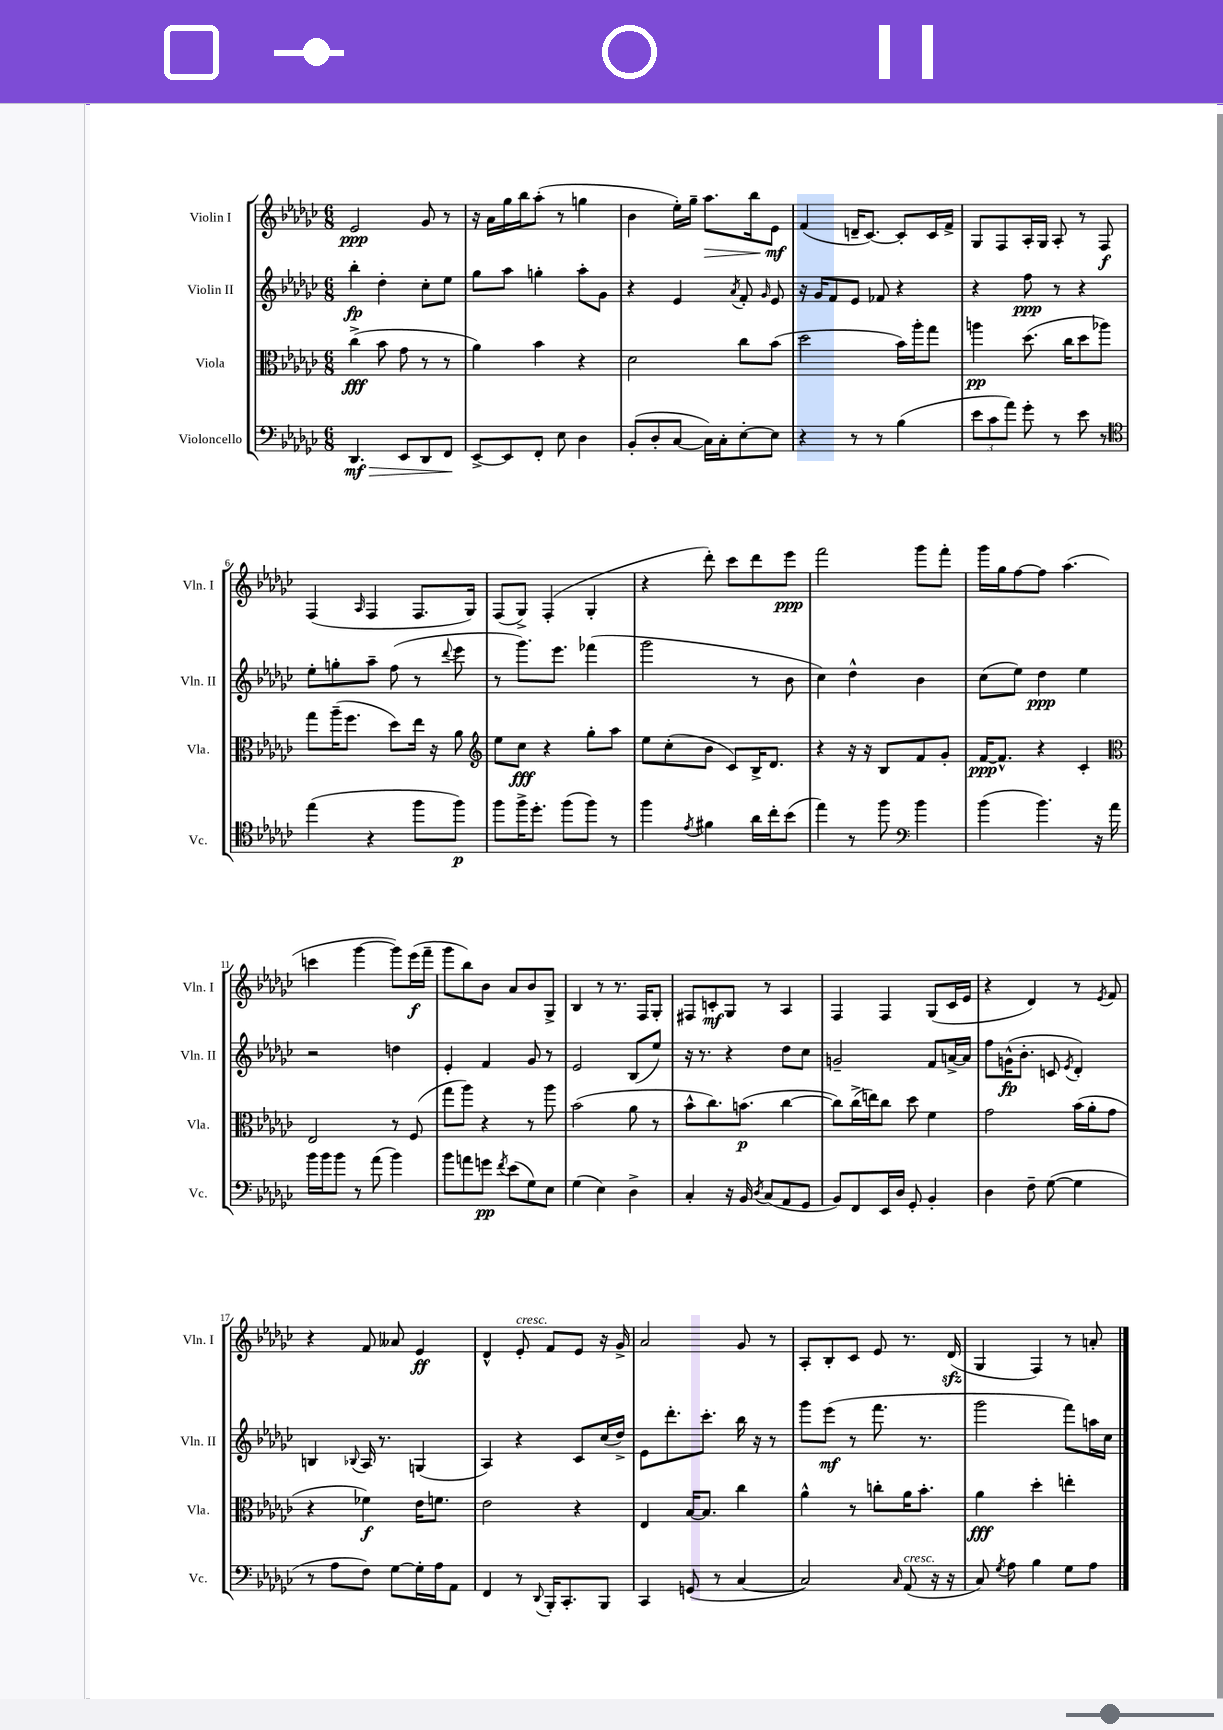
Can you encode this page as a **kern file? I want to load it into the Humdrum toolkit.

**kern	**kern	**kern	**kern
*staff4	*staff3	*staff2	*staff1
*clefF4	*clefC3	*clefG2	*clefG2
*k[b-e-a-d-g-c-]	*k[b-e-a-d-g-c-]	*k[b-e-a-d-g-c-]	*k[b-e-a-d-g-c-]
*M6/8	*M6/8	*M6/8	*M6/8
4.DD-/	(4cc-^\	4bb-'\	2e-/
.	8b-\	4dd-'\	.
8EE-/L	8g-\	.	.
8DD-/	8r	8cc-'\L	8g-/
8FF/J	8r	8ee-\J	8r
=	=	=	=
[8EE-^/L	4a-\)	8gg-\L	16r
.	.	.	16a-\LL
8EE-/]	.	8aa-\J	16gg-\
.	.	.	16bb-\J
8FF'/J	4b-\	4gg'\	(8aa-'\J
8E-\	.	.	8r
4D-\	4r	8aa-'\L	4gg\
.	.	8g-\J	.
=	=	=	=
(8BB-'/L	2d-\	4r	4b-\
8D-'/	.	.	.
[8C-/J	.	4e-/	16ee-'\LL)
.	.	.	16gg-~\JJ
16C-\]LL)	.	.	8.aa-\L
16C-'\J	.	.	.
.	.	8qa-/	.
[8E-'\	8cc-\L	8f'/	.
.	.	.	16bb-\k
.	.	16qqg-/	.
8E-\]J	(8b-\J	8e-/	8e-\J
=	=	=	=
4r	2dd-\	16r	(4f/
.	.	16g-/LK	.
.	.	8f/	.
8r	.	8e-/J	16d~/LK
.	.	.	[8.c-/J)
8r	.	8f-/	.
(4B-\	16b-\LL)	4r	8c-'/]L
.	16aa-'\J	.	.
.	8gg-\J	.	16c-/L
.	.	.	16f^/JJ
=	=	=	=
12e-\L	4aa\	4r	8G-/L
12c-\	.	.	.
.	.	.	8F/
12a-\J)	.	.	.
8g-'\	(8.dd-\	8ff\	16A-'/L
.	.	.	16G-/JJ
8r	.	8r	8A-'/
.	16cc-\LK	.	.
8e-\	8dd-\	4r	8r
8r	8aa-\J)	.	8F/
=	=	=	=
*clefC4	*	*	*
(4ee-\	8gg-\L	8ee-'\L	(4F/
.	(16aa-~\K	8gg'\	.
.	8.ff\J	.	.
.	.	.	16qqA-/
4r	.	8aa-~\J	4F/
.	8dd-\L)	(8ff\	.
8ff\L	16ee-\Jk	8r	8.F/L
.	16r	.	.
.	.	8qqddd-/	.
8ff\J)	8a-\	8eee-\	.
.	.	.	16G-/Jk)
=	=	=	=
*	*clefG2	*	*
8ff\L	8ee-\L	8r	(8F/L
16ff^\K	8cc-\J	8.ggg-\L)	8G-^/J)
8.dd-'\J	.	.	.
.	4r	.	(4F'/
.	.	8.eee-\J	.
(8ff\L	.	.	.
8ff\J)	8gg-'\L	(4fff-\	4G-'/
8r	8aa-\J	.	.
=	=	=	=
4ff\	8ee-\L	2ggg-\	4r
.	(8cc-'\	.	.
8qe-/	.	.	.
4f#\	8b-\J	.	8ddd-'\)
.	8c-/L)	.	8ccc-\L
16a-\LL	16B-^/K	8r	8ddd-\
16cc-'\J	8.d-/J	.	.
(8b-\J	.	8b-\	8eee-\J
=	=	=	=
4ee-\)	4r	4cc-\)	2fff\
8r	16r	4dd-^^\	.
.	16r	.	.
8ff\	8B-/L	.	.
*clefF4	*	*	*
4b-\	8f/	4b-\	8ggg-\L
.	8g-'/J	.	8fff'\J
=	=	=	=
(4b-\	[16f/LK	(8cc-\L	16ggg-\LL
.	8.f^^/]J	.	16gg-\J
.	.	8ee-\J)	[8ff\
4.b-\)	4r	4dd-\	8ff\]J
.	.	.	(4.aa-\
.	4c-'/	4ee-\	.
16r	.	.	.
16a-\	.	.	.
=	=	=	=
*	*clefC3	*	*
16b-\LL	2E-/	2r	4ccc\
16b-\J	.	.	.
8b-\J	.	.	.
8r	.	.	[4ggg-\
(8a-\	.	.	.
4b-\)	8r	4dd\	8ggg-\]L)
.	(8F/	.	(16eee-\L
.	.	.	16fff~\JJ
=	=	=	=
8b-\L	8gg-\L	4e-'/	8ggg-\L
8a\	8aa-\J)	.	8bb-\)
8g\J	4r	4f/	8b-\J
8qf/	.	.	.
(8e-\L	.	.	8a-/L
8G-\)	8r	8g-/	8b-/
8E-\J	8aa-\	8r	8G-^/J
=	=	=	=
(4G-\	(2b-\	2e-/	4B-/
4E-\)	.	.	8r
.	.	.	8.r
4D-^\	8a-\	(8B-/L	.
.	.	.	16F/LK
.	8r	8ee-/J)	8G-'/J
=	=	=	=
4C-'/	8b-^^\L	16r	8F#/L
.	.	8.r	.
.	8.cc-\)	.	8c'/
16r	.	4r	8G-/J
16BB-/	(8.b\J	.	.
8qD-/	.	.	.
(8C-/L	.	.	8r
8AA-/	[4cc-\	8dd-\L	4A-/
8GG-/J	.	8cc-\J	.
=	=	=	=
8BB-/L)	8cc-\]L)	2g~/	4F/
8FF/	(16cc-^\L	.	.
.	16ee\J)	.	.
16EE-/L	8cc-\J	.	4F/
16D-/JJ	.	.	.
8GG-'/	8dd-\	.	.
4BB-'/	4f\	8f/L	(8G-/L
.	.	[16a^/L	16c-/L
.	.	16a/]JJ	16e-/JJ
=	=	=	=
4D-\	2g-\	8ff\L	4r
.	.	(16g^^\K	.
.	.	8.b-'\J	.
8F~\	.	.	4d-/)
([8G-\	.	8c/	.
.	.	8qe-/	.
4G-\]	(16b-\LL	4d-'/)	8r
.	16a-'\J	.	.
.	.	.	8qe-/
.	8g-\J	.	8f/
=	=	=	=
8r	4r	4B/	4r
8A-\L	.	.	.
.	.	8qqB-/	.
8F\J)	4f-\)	16A-/	8f/
.	.	8.r	.
[8G-\L	.	.	8a--/
16G-'\]L	16e-\LK	(4G/	4e-/
16A-\J	8.f\J	.	.
8AA-\J	.	.	.
=	=	=	=
4FF/	2e-\	4A-/)	4d-^^/
8r	.	4r	8e-'/
8qqDD-/	.	.	.
16BBB-'/LK	.	.	8f/L
8.CC-'/	.	.	.
.	4r	8c-/L	8e-/J
8BBB-/J	.	(16cc-/L	16r
.	.	16dd-^/JJ)	16g-^/
=	=	=	=
4CC-/	4E-/	8e-\L	2a-/
.	.	8.ddd-'\	.
(8GG/	[16B-/LK	.	.
.	8.B-/]J	8.ccc-'\J	.
8r	.	.	.
[4C-/	4cc-\	16bb-\	8g-/
.	.	16r	.
.	.	8r	8r
=	=	=	=
2C-/])	4a-^^\	8ggg-\L	8A-'/L
.	.	(8eee-\J	8B-'/
.	8r	8r	8c-/J
.	8cc'\L	8.fff\	8e-/
16qqC-/	.	.	.
(8AA-/	16a-\K	.	8.r
.	8.b-'\J	8.r	.
16r	.	.	.
16r	.	.	(16d-/
=	=	=	=
8C-/)	4a-\	2ggg-\	4G-/
8qG-/	.	.	.
8A-\	.	.	.
4B-\	4dd-'\	.	4F/)
8G-\L	4ee'\	8fff\L)	8r
8A-\J	.	16aa\L	8a'/
.	.	16cc-\JJ	.
==	==	==	==
*-	*-	*-	*-
